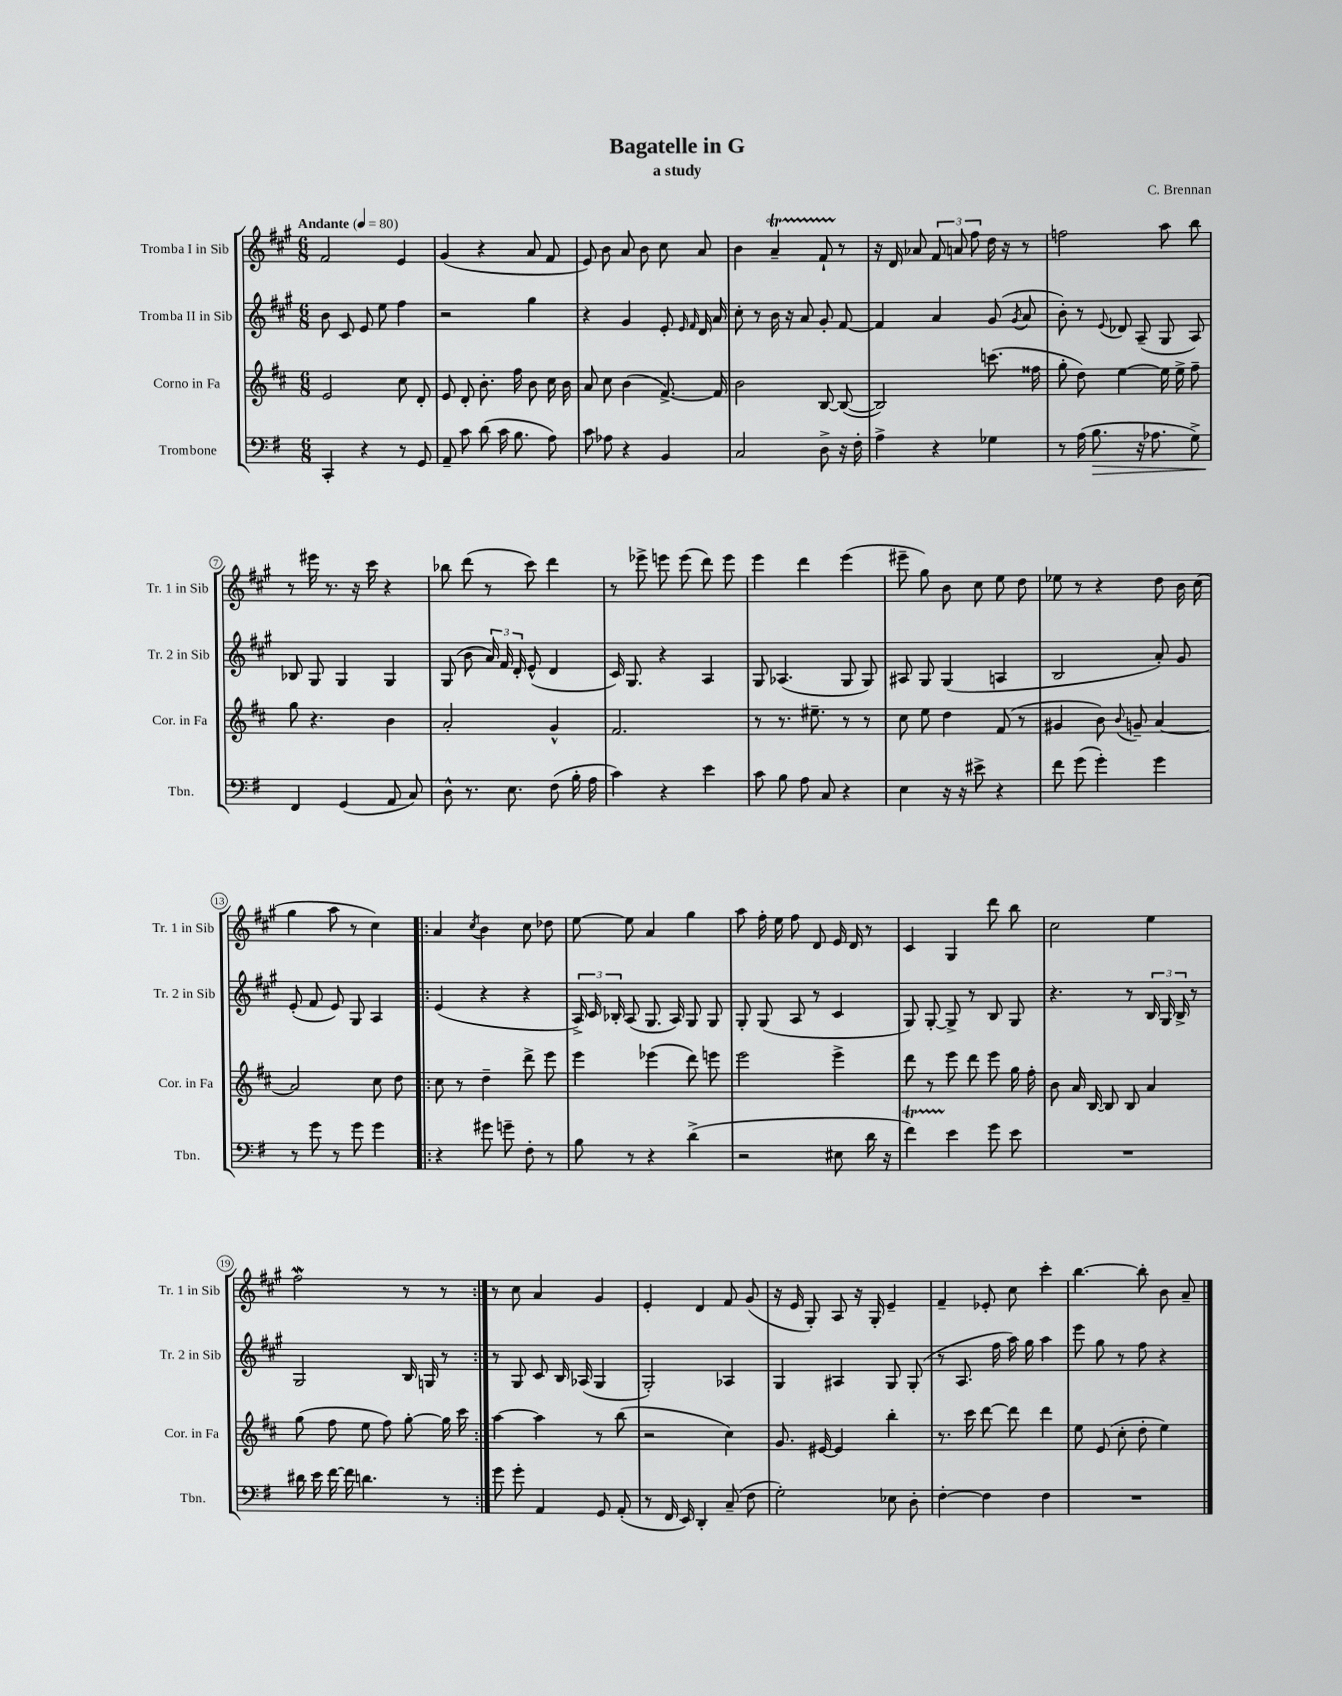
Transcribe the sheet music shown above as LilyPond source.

\header { title = "Bagatelle in G" composer = "C. Brennan" subtitle = "a study" }
<<
\new StaffGroup <<
\new Staff = "s0" \with { instrumentName = "Tromba I in Sib" shortInstrumentName = "Tr. 1 in Sib" } {
    \clef treble \key a \major \numericTimeSignature \time 6/8 \tempo "Andante" 4 = 80
    \autoBeamOff fis'2 e'4 |
    gis'4( r4 a'8 fis'8 |
    e'8) b'8 a'8 b'8 cis''8 a'8 |
    b'4 a'4--\startTrillSpan fis'8-! r8\stopTrillSpan |
    r16 d'16 aes'8 \tuplet 3/2 { fis'8 a'8 fis''8 } d''16 r16 r8 |
    f''2 a''8 b''8 |
    r8 eis'''16 r8. r16 cis'''16 r4 |
    bes''8 d'''8( r8 cis'''8) d'''4 |
    r8 ees'''8-> e'''8 e'''8( d'''8) e'''8 |
    e'''4 d'''4 e'''4( |
    eis'''8-- gis''8) b'8 cis''8 e''8 d''8 |
    ees''8 r8 r4 d''8 b'16 cis''16( |
    gis''4 a''8 r8 cis''4) |
    \repeat volta 2 { a'4 \acciaccatura { cis''8 } b'4 cis''8 des''8 |
    e''8~ e''8 a'4 gis''4 |
    a''8 fis''16-. e''16 fis''8 d'8 e'16 d'16 r8 |
    cis'4 gis4 d'''8 b''8 |
    cis''2 e''4 |
    fis''2\mordent r8 r8 | }
    r8 cis''8 a'4 gis'4 |
    e'4-. d'4 fis'8 gis'8( |
    r16 e'16 gis8-.) a8 r16 gis16-. e'4-- |
    fis'4-- ees'8-. cis''8 cis'''4-. |
    b''4.~ b''8-. b'8 a'8-- \bar "|." |
}
\new Staff = "s1" \with { instrumentName = "Tromba II in Sib" shortInstrumentName = "Tr. 2 in Sib" } {
    \clef treble \key a \major \numericTimeSignature \time 6/8
    \autoBeamOff b'8 cis'8 e'8 e''8 fis''4 |
    r2 gis''4 |
    r4 gis'4 e'8-. \grace { e'16 fis'16 } d'16 a'16 |
    cis''8-. r8 b'16 r16 a'8 gis'8-. fis'8~ |
    fis'4 a'4 gis'8( \acciaccatura { gis'8 } a'8 |
    b'8-.) r8 \appoggiatura { e'8 } des'8 a8--( gis8 a8) |
    bes8 gis8 gis4 gis4 |
    gis8( b'8 \tuplet 3/2 { a'16) fis'16 d'16-. } e'8-^( d'4 |
    cis'16) gis8. r4 a4 |
    gis8 aes4.( gis8 gis8) |
    ais8 gis8 gis4( a4 |
    b2 a'8-.) gis'8 |
    e'8-.( fis'8 e'8) gis8 a4 |
    \repeat volta 2 { e'4( r4 r4 |
    \tuplet 3/2 { a16->) cis'16 bes16-. } a8( gis8. a16) gis8 gis8 |
    gis8-. gis8( a8 r8 cis'4 |
    gis8) gis8~-. gis8-> r8 b8 gis8 |
    r4. r8 \tuplet 3/2 { b16 gis16 b16-> } r8 |
    gis2 b16 g16 r8 | }
    r8 gis8 cis'8 b16 aes16( gis4 |
    gis2-.) aes4 |
    gis4 ais4 gis8 gis8-.( |
    r8 a8. fis''16 a''16) gis''16 a''4 |
    e'''8 gis''8 r8 fis''8 r4 \bar "|." |
}
\new Staff = "s2" \with { instrumentName = "Corno in Fa" shortInstrumentName = "Cor. in Fa" } {
    \clef treble \key d \major \numericTimeSignature \time 6/8
    \autoBeamOff e'2 cis''8 d'8-. |
    e'8 d'8-. b'8.-. fis''16 b'8 cis''16 b'16 |
    a'8 cis''8 b'4( fis'8.~->) fis'16 |
    b'2 b8~ b8~( |
    b2) c'''8.( fisis''16 |
    g''8-. d''8) e''4~ e''16 e''16-> fis''8-- |
    g''8 r4. b'4 |
    a'2-. g'4-^ |
    fis'2. |
    r8 r8. eis''8.-- r8 r8 |
    cis''8 e''8 d''4 fis'8( r8 |
    gis'4 b'8) \appoggiatura { b'8 } g'8-- a'4~ |
    a'2 cis''8 d''8 |
    \repeat volta 2 { cis''8 r8 d''4-- d'''8-> e'''8 |
    e'''4 ees'''4( d'''8) e'''8 |
    e'''2 e'''4-> |
    d'''8 r8 e'''8 d'''8 e'''8 g''16 fis''16-. |
    b'8 a'16 b16~ b8 b8 a'4 |
    g''8( fis''8 e''8 fis''8) g''8~-. g''16 cis'''16 | }
    a''4~ a''4 r8 b''8( |
    r2 cis''4) |
    g'8. eis'16~ eis'4 b''4-. |
    r8. cis'''16 d'''8~ d'''8 d'''4 |
    e''8 e'8( cis''8-. d''8-. e''4) \bar "|." |
}
\new Staff = "s3" \with { instrumentName = "Trombone" shortInstrumentName = "Tbn." } {
    \clef bass \key g \major \numericTimeSignature \time 6/8
    \autoBeamOff c,4-. r4 r8 g,8 |
    a,8-- c'8 d'8( c'16 b8. a8) |
    c'8 aes8 r4 b,4 |
    c2 d8-> r16 fis16-. |
    a4-> r4 ges4 |
    r8 a16( b8.\> r16 aes8. g8->) |
    fis,4\! g,4( a,8 c8) |
    d8-^ r8. e8. fis8( b16-. a16 |
    c'4) r4 e'4 |
    c'8 b8 a8 c8 r4 |
    e4 r16 r16 eis'8-> r4 |
    fis'8 g'8( g'4-.) g'4 |
    r8 g'8 r8 g'8 g'4 |
    \repeat volta 2 { r4 gis'8 g'8-- fis8-. r8 |
    b8 r8 r4 d'4->( |
    r2 eis8 d'16 r16 |
    fis'4\startTrillSpan) e'4\stopTrillSpan g'8 e'8 |
    R2. |
    dis'16 e'16 fis'16~ fis'16 d'4. r8 | }
    g'8 g'8-. a,4 g,8 a,8-.( |
    r8 fis,16 e,16) d,4-. c8--( fis8 |
    g2-.) ees8 d8-. |
    fis4~-. fis4 fis4 |
    R2. \bar "|." |
}
>>
>>
\layout { \context { \Score \override BarNumber.stencil = #(make-stencil-circler 0.1 0.3 ly:text-interface::print) } }
